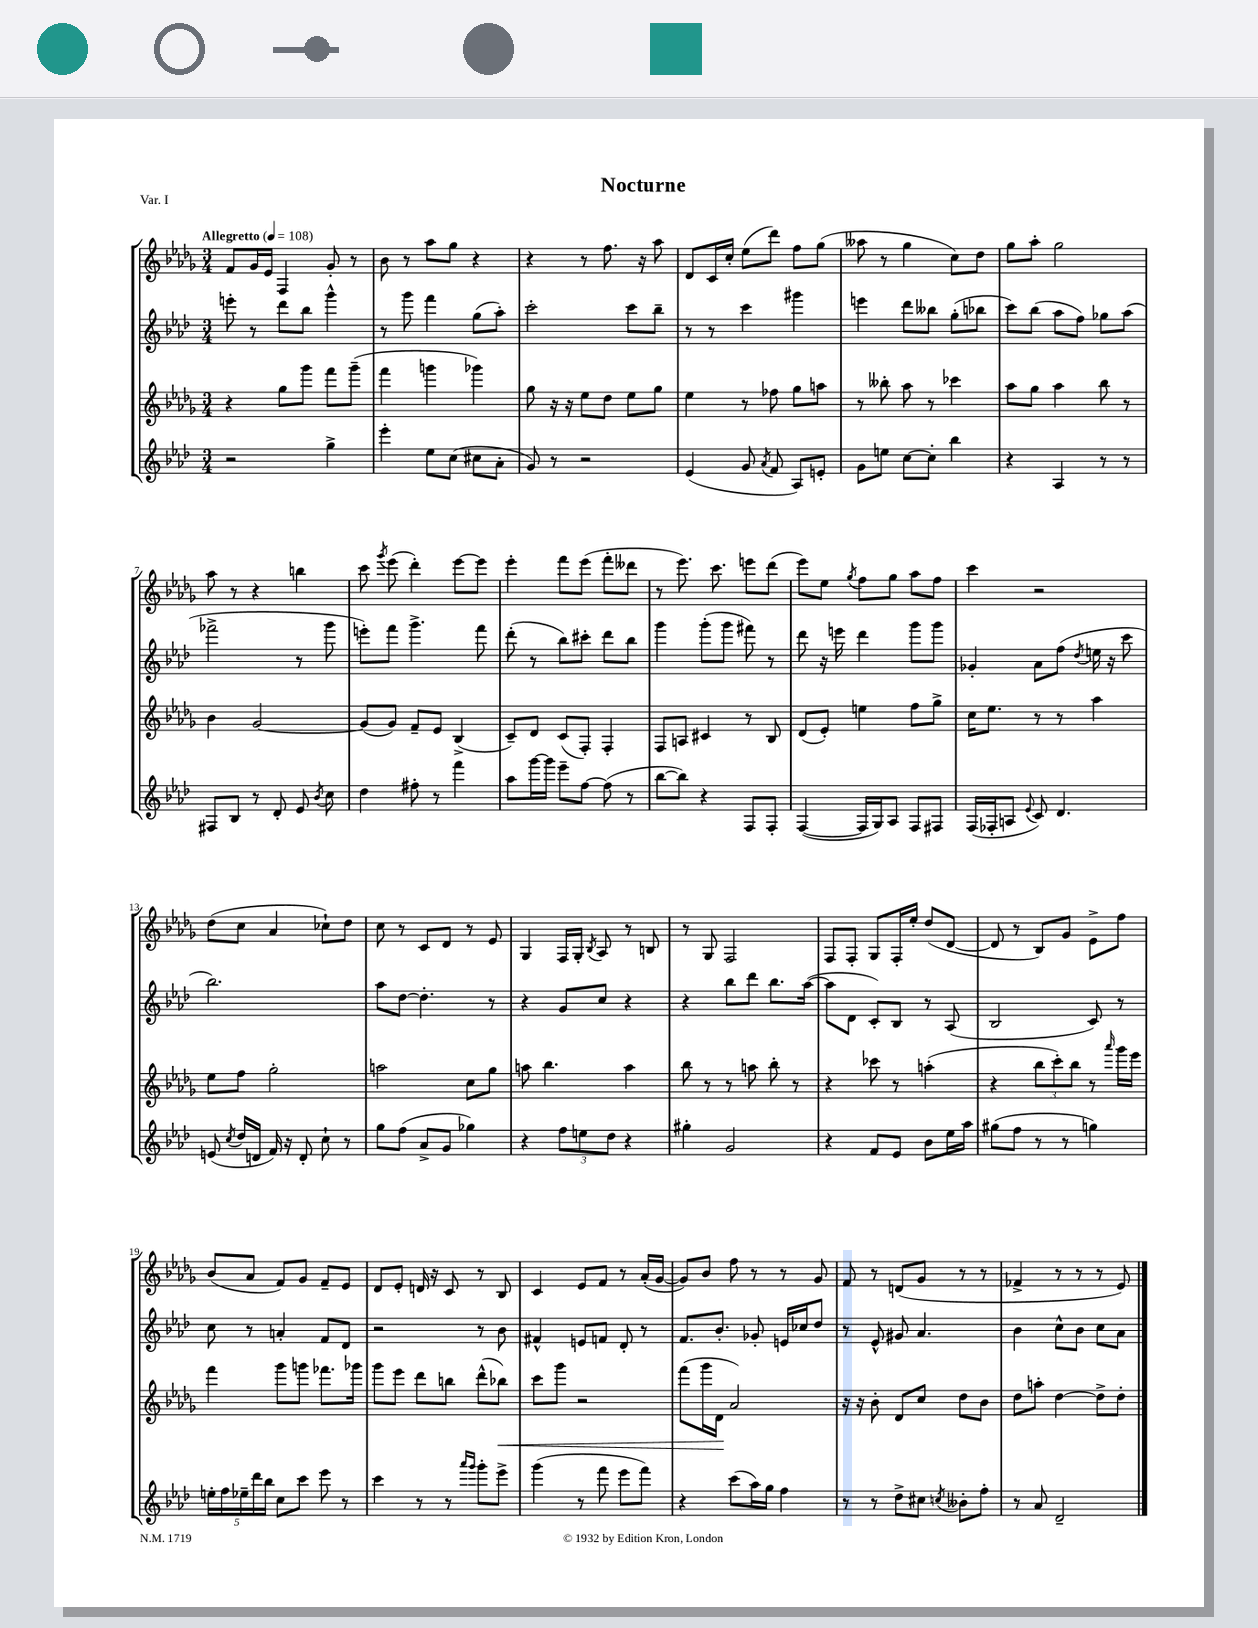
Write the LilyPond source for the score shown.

\header { title = "Nocturne" piece = "Var. I" }
<<
\new StaffGroup <<
\new Staff = "s0" {
    \clef treble \key des \major \numericTimeSignature \time 3/4 \tempo "Allegretto" 4 = 108
    \autoBeamOff f'8[ ges'16 ees'16] f4 ges'8-. r8 |
    bes'8 r8 aes''8[ ges''8] r4 |
    r4 r8 f''8. r16 aes''8 |
    des'8[ c'16 c''16]-. ees''8[( des'''8]) f''8[ ges''8]( |
    aeses''8 r8 ges''4 c''8[) des''8] |
    ges''8[ aes''8]-. ges''2 |
    aes''8 r8 r4 b''4 |
    c'''8 \acciaccatura { ges'''8 } ees'''8( des'''4-.) ees'''8[~ ees'''8] |
    ees'''4-. f'''8[ ees'''8]( f'''8[-. deses'''8] |
    r8 ees'''8.) c'''8. e'''8[ des'''8]( |
    ees'''8[) ees''8] \acciaccatura { ges''8 } f''8[ ges''8] aes''8[ f''8] |
    c'''4 r2 |
    des''8[( c''8] aes'4 ces''8[-!) des''8] |
    c''8 r8 c'8[ des'8] r8 ees'8 |
    ges4 f16[ ges16]-. \acciaccatura { bes8 } aes8 r8 b8 |
    r8 ges8 f2 |
    f8[ f8]-. ges8[ f16-. ees''16]-. des''8[( des'8]~ |
    des'8 r8 bes8[) ges'8] ees'8[-> f''8] |
    bes'8[( aes'8] f'8[) ges'8] f'8[-- ees'8] |
    des'8[ ees'8]-. d'16 r16 c'8 r8 bes8 |
    c'4 ees'8[ f'8] r8 aes'16[-.( ges'16]~ |
    ges'8[) bes'8] f''8 r8 r8 ges'8 |
    f'8 r8 d'8[( ges'8] r8 r8 |
    fes'4-> r8 r8 r8 ees'8) \bar "|." |
}
\new Staff = "s1" {
    \clef treble \key aes \major \numericTimeSignature \time 3/4
    \autoBeamOff e'''8-. r8 des'''8[ bes''8] g'''4-^ |
    r8 g'''8 f'''4 g''8[( aes''8]-.) |
    c'''2-. c'''8[ bes''8]-- |
    r8 r8 c'''4 gis'''4 |
    e'''4 des'''8[ beses''8] g''8[-.( bes''8] |
    c'''8[) bes''8]( aes''8[ f''8]) ges''8[ aes''8]( |
    fes'''2-> r8 g'''8 |
    e'''8[-.) f'''8] g'''4.-> f'''8 |
    des'''8-.( r8 bes''8[) cis'''8]-. des'''8[ bes''8] |
    g'''4 g'''8[-.( g'''8] fis'''8) r8 |
    des'''8 r16 e'''16 des'''4 g'''8[ g'''8] |
    ges'4-. aes'8[ f''8]( \acciaccatura { des''8 } e''16 r16 c'''8 |
    bes''2.) |
    aes''8[ des''8]~ des''4.-. r8 |
    r4 g'8[ c''8] r4 |
    r4 bes''8[ des'''8] bes''8.[ aes''16]~( |
    aes''8[ des'8] c'8[-.) bes8] r8 aes8( |
    bes2 c'8) r8 |
    c''8 r8 a'4-. f'8[ des'8] |
    r2 r8 bes'8 |
    fis'4-^ e'8[ f'8] des'8-. r8 |
    f'8.[ bes'8.]-. ges'8-. e'16[ ces''16 des''8] |
    r8 ees'8-^ gis'8 aes'4. |
    bes'4 c''8[-^ bes'8] c''8[ aes'8] \bar "|." |
}
\new Staff = "s2" {
    \clef treble \key des \major \numericTimeSignature \time 3/4
    \autoBeamOff r4 ges''8[ ges'''8] f'''8[ ges'''8]--( |
    f'''4 g'''4 ges'''4) |
    ges''8 r16 r16 ees''8[ des''8] ees''8[ ges''8] |
    ees''4 r8 fes''8 ges''8[ a''8] |
    r8 beses''8-. aes''8 r8 ces'''4 |
    aes''8[ ges''8] aes''4 bes''8 r8 |
    bes'4 ges'2~ |
    ges'8[( ges'8]) f'8[-- ees'8] bes4->( |
    c'8[--) des'8] c'8[( f8]-.) f4-. |
    f8[ a8] cis'4 r8 bes8 |
    des'8[( ees'8]-.) e''4 f''8[ ges''8]-> |
    c''16[ ees''8.] r8 r8 aes''4 |
    ees''8[ f''8] ges''2-. |
    a''2 c''8[ ges''8] |
    a''8 bes''4. a''4 |
    bes''8 r8 r8 a''8 bes''8-. r8 |
    r4 ces'''8 r8 a''4-.( |
    r4 \tuplet 3/2 { bes''8[ c'''8-.) bes''8] } r8 \grace { aes'''16 } ges'''16[ ees'''16] |
    f'''4 ges'''8[ g'''8] fes'''8.[ ges'''16] |
    ges'''8[ ees'''8] des'''8[ b''8] des'''8[-^( bes''8]\<) |
    c'''8[ ges'''8] r2 |
    f'''8[( ges'''16 des'16]\! aes'2) |
    r16 r16 bes'8-. des'8[ c''8] des''8[ bes'8] |
    des''8[ a''8]-. des''4~ des''8[-> des''8]-. \bar "|." |
}
\new Staff = "s3" {
    \clef treble \key aes \major \numericTimeSignature \time 3/4
    \autoBeamOff r2 g''4-> |
    ees'''4-. ees''8[ c''8]( cis''8[ aes'8]-. |
    g'8) r8 r2 |
    ees'4( g'8 \acciaccatura { aes'8 } f'8 aes8[) e'8]-. |
    g'8[ e''8] c''8[~ c''8]-. bes''4 |
    r4 aes4 r8 r8 |
    fis8[ bes8] r8 des'8-. ees'8 \acciaccatura { bes'8 } c''8 |
    des''4 fis''8-. r8 f'''4 |
    aes''8[ g'''16~ g'''16] ees'''8[-- f''8]~ f''8( r8 |
    bes''8[~ bes''8]) r4 f8[ f8]-. |
    f4~( f16[ g16) aes8] f8[ fis8] |
    f16[( fes16-. a8] \appoggiatura { ees'8 } c'8) des'4. |
    e'8( \acciaccatura { c''8 } des''16[ d'16] f'16) r16 d'8-. c''8-! r8 |
    g''8[ f''8]( aes'8[-> g'8] ges''4) |
    r4 \tuplet 3/2 { f''8[ e''8 des''8] } r4 |
    gis''4-. g'2 |
    r4 f'8[ ees'8] bes'8[ ees''16 aes''16] |
    gis''8[( f''8] r8 r8 g''4) |
    \tuplet 5/4 { e''16[-. f''16 ees''16-- des'''16 bes''16] } c''8[ c'''8] ees'''8 r8 |
    c'''4 r8 r8 \grace { aes'''16[ g'''16] } g'''8[-. ees'''8]-> |
    g'''4( r8 f'''8 ees'''8[ f'''8]) |
    r4 c'''8[( aes''16) g''16] f''4 |
    r8 r8 des''8[-> cis''8] \acciaccatura { c''8 } beses'8[-. f''8]-. |
    r8 aes'8 des'2-- \bar "|." |
}
>>
>>
